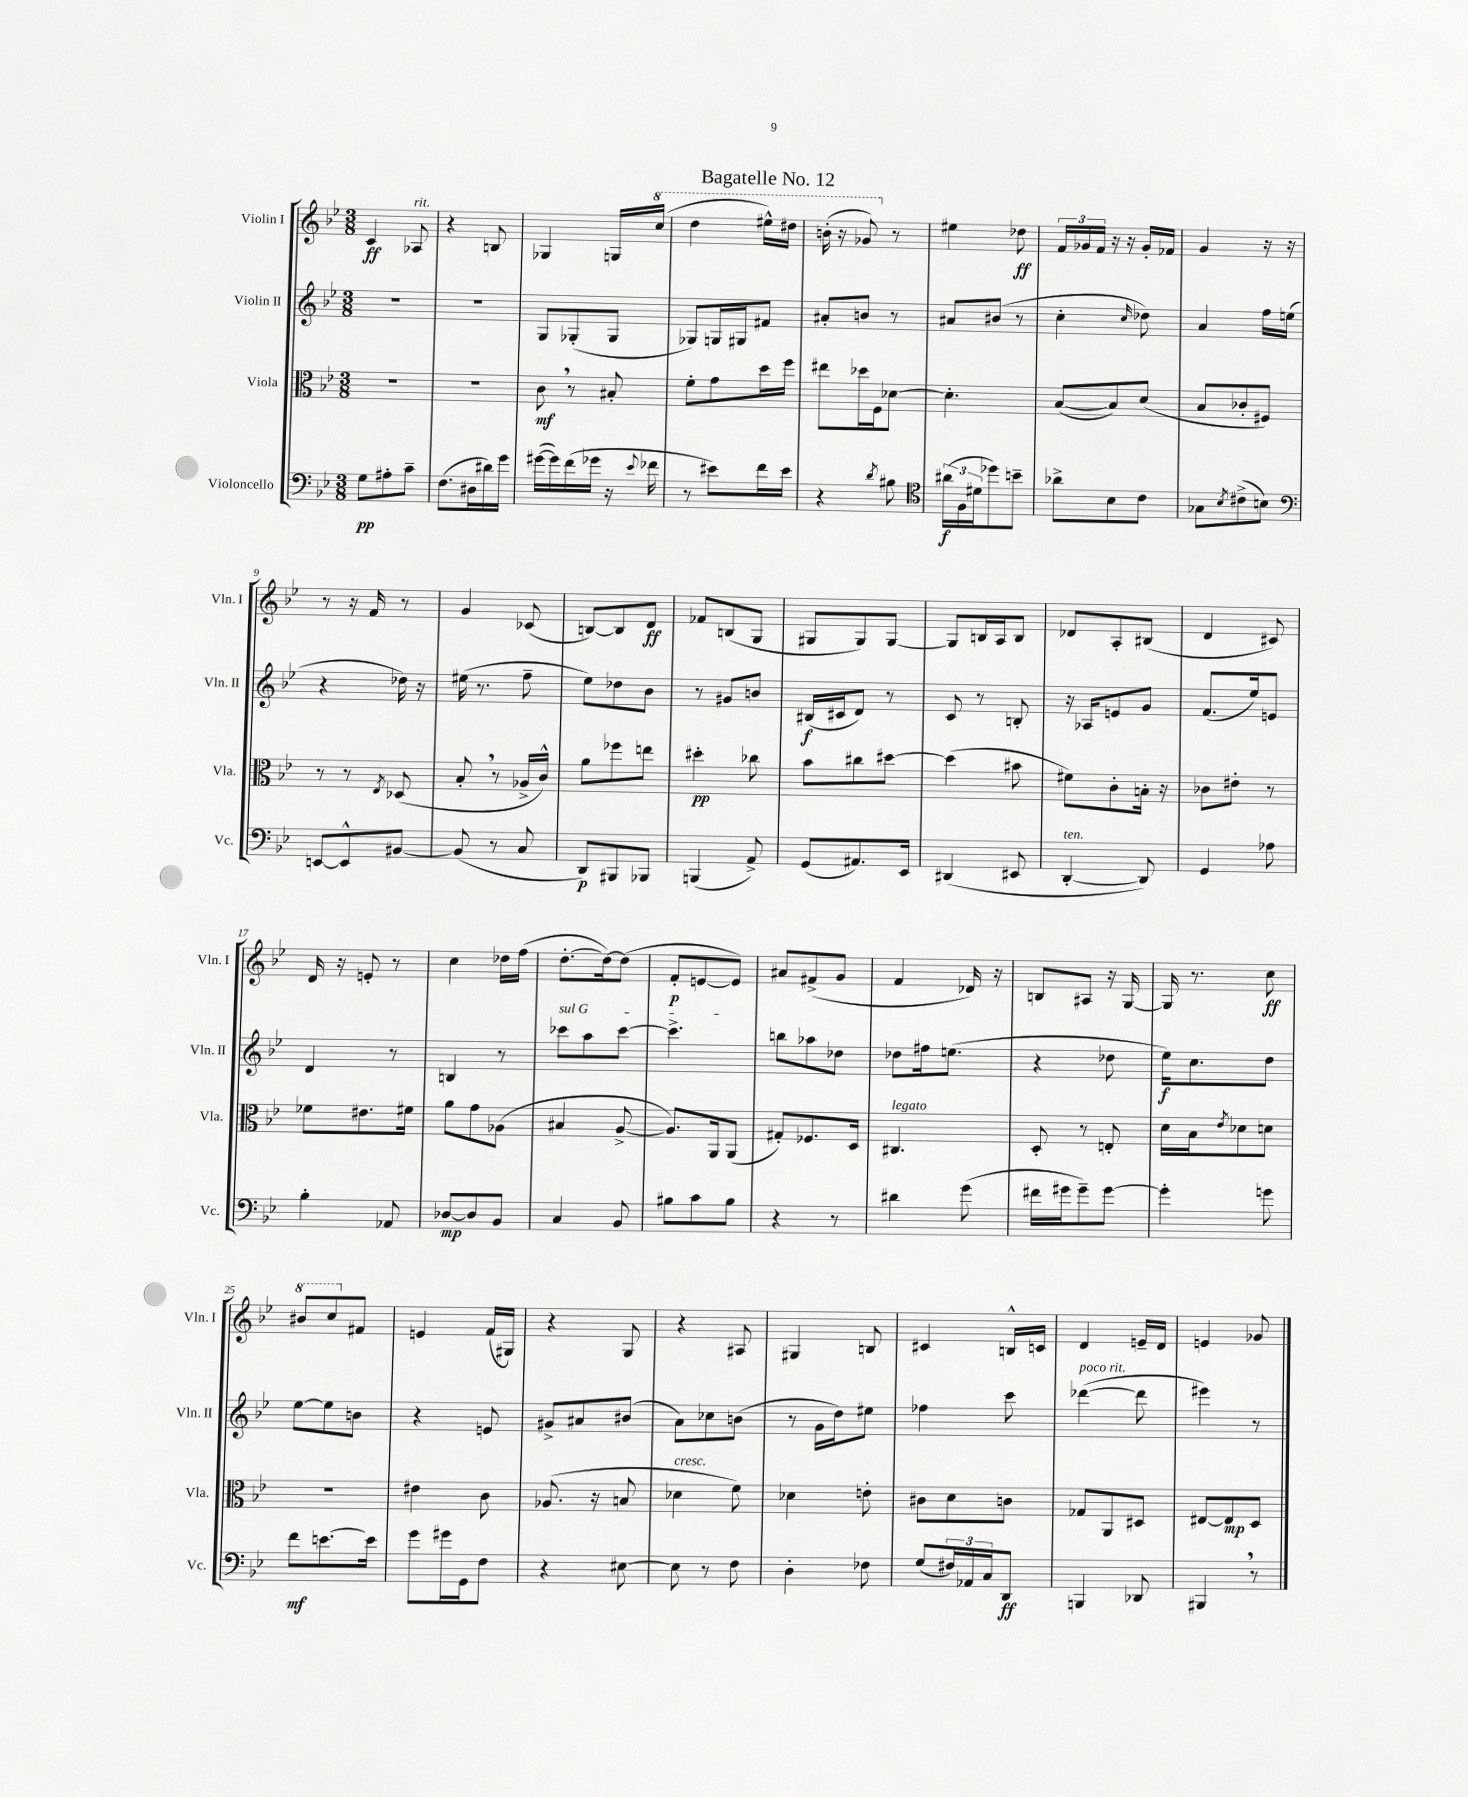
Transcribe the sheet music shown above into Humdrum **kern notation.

**kern	**kern	**kern	**kern
*staff4	*staff3	*staff2	*staff1
*clefF4	*clefC3	*clefG2	*clefG2
*k[b-e-]	*k[b-e-]	*k[b-e-]	*k[b-e-]
*M3/8	*M3/8	*M3/8	*M3/8
8G	4.r	4.r	4c
8A#'	.	.	.
8c~	.	.	8A-
=	=	=	=
(8.F	4.r	4.r	4r
16D#	.	.	.
16d#)	.	.	8B
16g	.	.	.
=	=	=	=
([16g#	8c	8G	4G-
16g#])	.	.	.
(16f	8r	(8G-'	.
16g-	.	.	.
16r	8B#'	8G-	16G
8qqe-	.	.	.
16f-	.	.	(16ccc
=	=	=	=
8r	8f'	8G-)	4ddd
8e#)	8g	16G	.
.	.	16G#	.
16f	16dd	8f#	16eee#^^)
16e#	16ff	.	16ddd#
=	=	=	=
4r	8ee#	8a#'	(16bb'
.	.	.	16r
.	16dd-	8b	8gg-)
.	16F	.	.
8qd	.	.	.
8B#	[8d-	8r	8r
=	=	=	=
*clefC4	*	*	*
(24a#	4.d-']	8a#	4ee#
24F	.	.	.
24d#	.	.	.
8dd-)	.	(8b#	.
8b~	.	8r	8dd-
=	=	=	=
8a-^	([8B-	4cc'	24f
.	.	.	24g-
.	.	.	24f
8B-	8B-])	.	16r
.	.	.	16r
.	.	16qqcc	.
8c	(8d	8dd-)	16g-'
.	.	.	16f-
=	=	=	=
8G-	8B-	4a	4g
8qB-	.	.	.
(8c#^	8c-'	.	.
8B)	8F#)	16ff	16r
.	.	(16ee	16r
=	=	=	=
*clefF4	*	*	*
[8EE	8r	4r	8r
8EE^^]	8r	.	16r
.	.	.	16f
.	8qE-	.	.
[8BB#	(8D-	16dd-)	8r
.	.	16r	.
=	=	=	=
(8BB#]	8B-'	(16ee#	4g
.	.	8.r	.
8r	8r	.	.
8C	16A-^	8ff~	(8c-
.	16c^^)	.	.
=	=	=	=
8DD)	8a	8ee-)	[8B)
8BBB#	8ff-	8dd-	8B]
8BBB-	8ee	8b-	8d
=	=	=	=
(4BBB	4dd#'	8r	8f-
.	.	8g#	(8B
8AA^)	8cc-	8b	8G
=	=	=	=
(8GG	8b-	(16B#	8G#
.	.	16c#	.
8.AA#)	8cc#	8d)	8G#)
.	[8dd#	8r	[8G#
16EE-	.	.	.
=	=	=	=
(4DD#	(4dd#]	8c	8G#]
.	.	8r	16B
.	.	.	16A
8EE#	8b#	8B'	8B
=	=	=	=
[4DD'	8f#)	16r	8d-
.	.	16A-	.
.	8c'	8e	8A'
8DD])	16B'	8g	(8B#
.	16r	.	.
=	=	=	=
4GG	8c-	(8.f	4d
.	8e#'	.	.
.	.	16ee-)	.
8A-	8r	8e	8c#)
=	=	=	=
4B-'	8f-	4d	16d
.	.	.	16r
.	8.e#	.	8e'
8AA-	.	8r	8r
.	16f#	.	.
=	=	=	=
[8D-	8a	4B	4cc
8D-]	8g	.	.
8BB-	(8A-	8r	16dd-
.	.	.	(16ff
=	=	=	=
4C	4B#	8ccc-	[8.dd'
.	.	8aa	.
.	.	.	16dd_)
8BB-	[8A^	[8ccc-	(8dd]
=	=	=	=
8B#	8.A])	4.ccc-^]	8f'
8c	.	.	[8e
.	16AA	.	.
8B#	(8AA	.	8e])
=	=	=	=
4r	8G#')	8bb	8a#
.	8.F-	8aa-	(8f#^
8r	.	8dd-	8g
.	16D	.	.
=	=	=	=
4d#	4.C#	8dd-	4f
.	.	16ff#	.
.	.	(8.ee	.
(8g	.	.	16d-)
.	.	.	16r
=	=	=	=
16f#	8D'	4r	8B
16g#	.	.	.
8g#~)	8r	.	8A#
[8g#	8E'	8dd-	16r
.	.	.	[16G
=	=	=	=
4g#']	16d	16ee-)	16G]
.	16B-	8.cc	8.r
.	8qe-	.	.
.	8d-	.	.
8g	8d	8dd	8cc
=	=	=	=
8f	4.r	[8ee-	8bb#
[8.e	.	8ee-]	8ccc
.	.	8b	8f#
16e]	.	.	.
=	=	=	=
8g	4e#	4r	4e
16g#	.	.	.
16GG	.	.	.
8F	8c	8e	(16f
.	.	.	16G#)
=	=	=	=
4r	(8.A-	8g#^	4r
.	.	8a#	.
.	16r	.	.
[8E#	8B	(8b#	8G
=	=	=	=
8E#]	4d-	8a)	4r
8r	.	8cc-	.
8F	8f)	(8b	8A#
=	=	=	=
4D'	4d-	8r	4G#
.	.	16g	.
.	.	16dd)	.
8F-	8e'	8ee#	8B
=	=	=	=
(8G	8c#	4ff-	4c#
24F#)	8d	.	.
24AA-	.	.	.
24C	.	.	.
8DD	8c	8ccc	16B^^
.	.	.	16c
=	=	=	=
4BBB	8G-	([4ddd-	4d
.	8AA	.	.
8DD-	8D#	8ddd-]	16e~
.	.	.	16d
=	=	=	=
4BBB#	[8E#	4eee#)	4e
.	8E#]	.	.
8r	8D	8r	8g-
==	==	==	==
*-	*-	*-	*-
